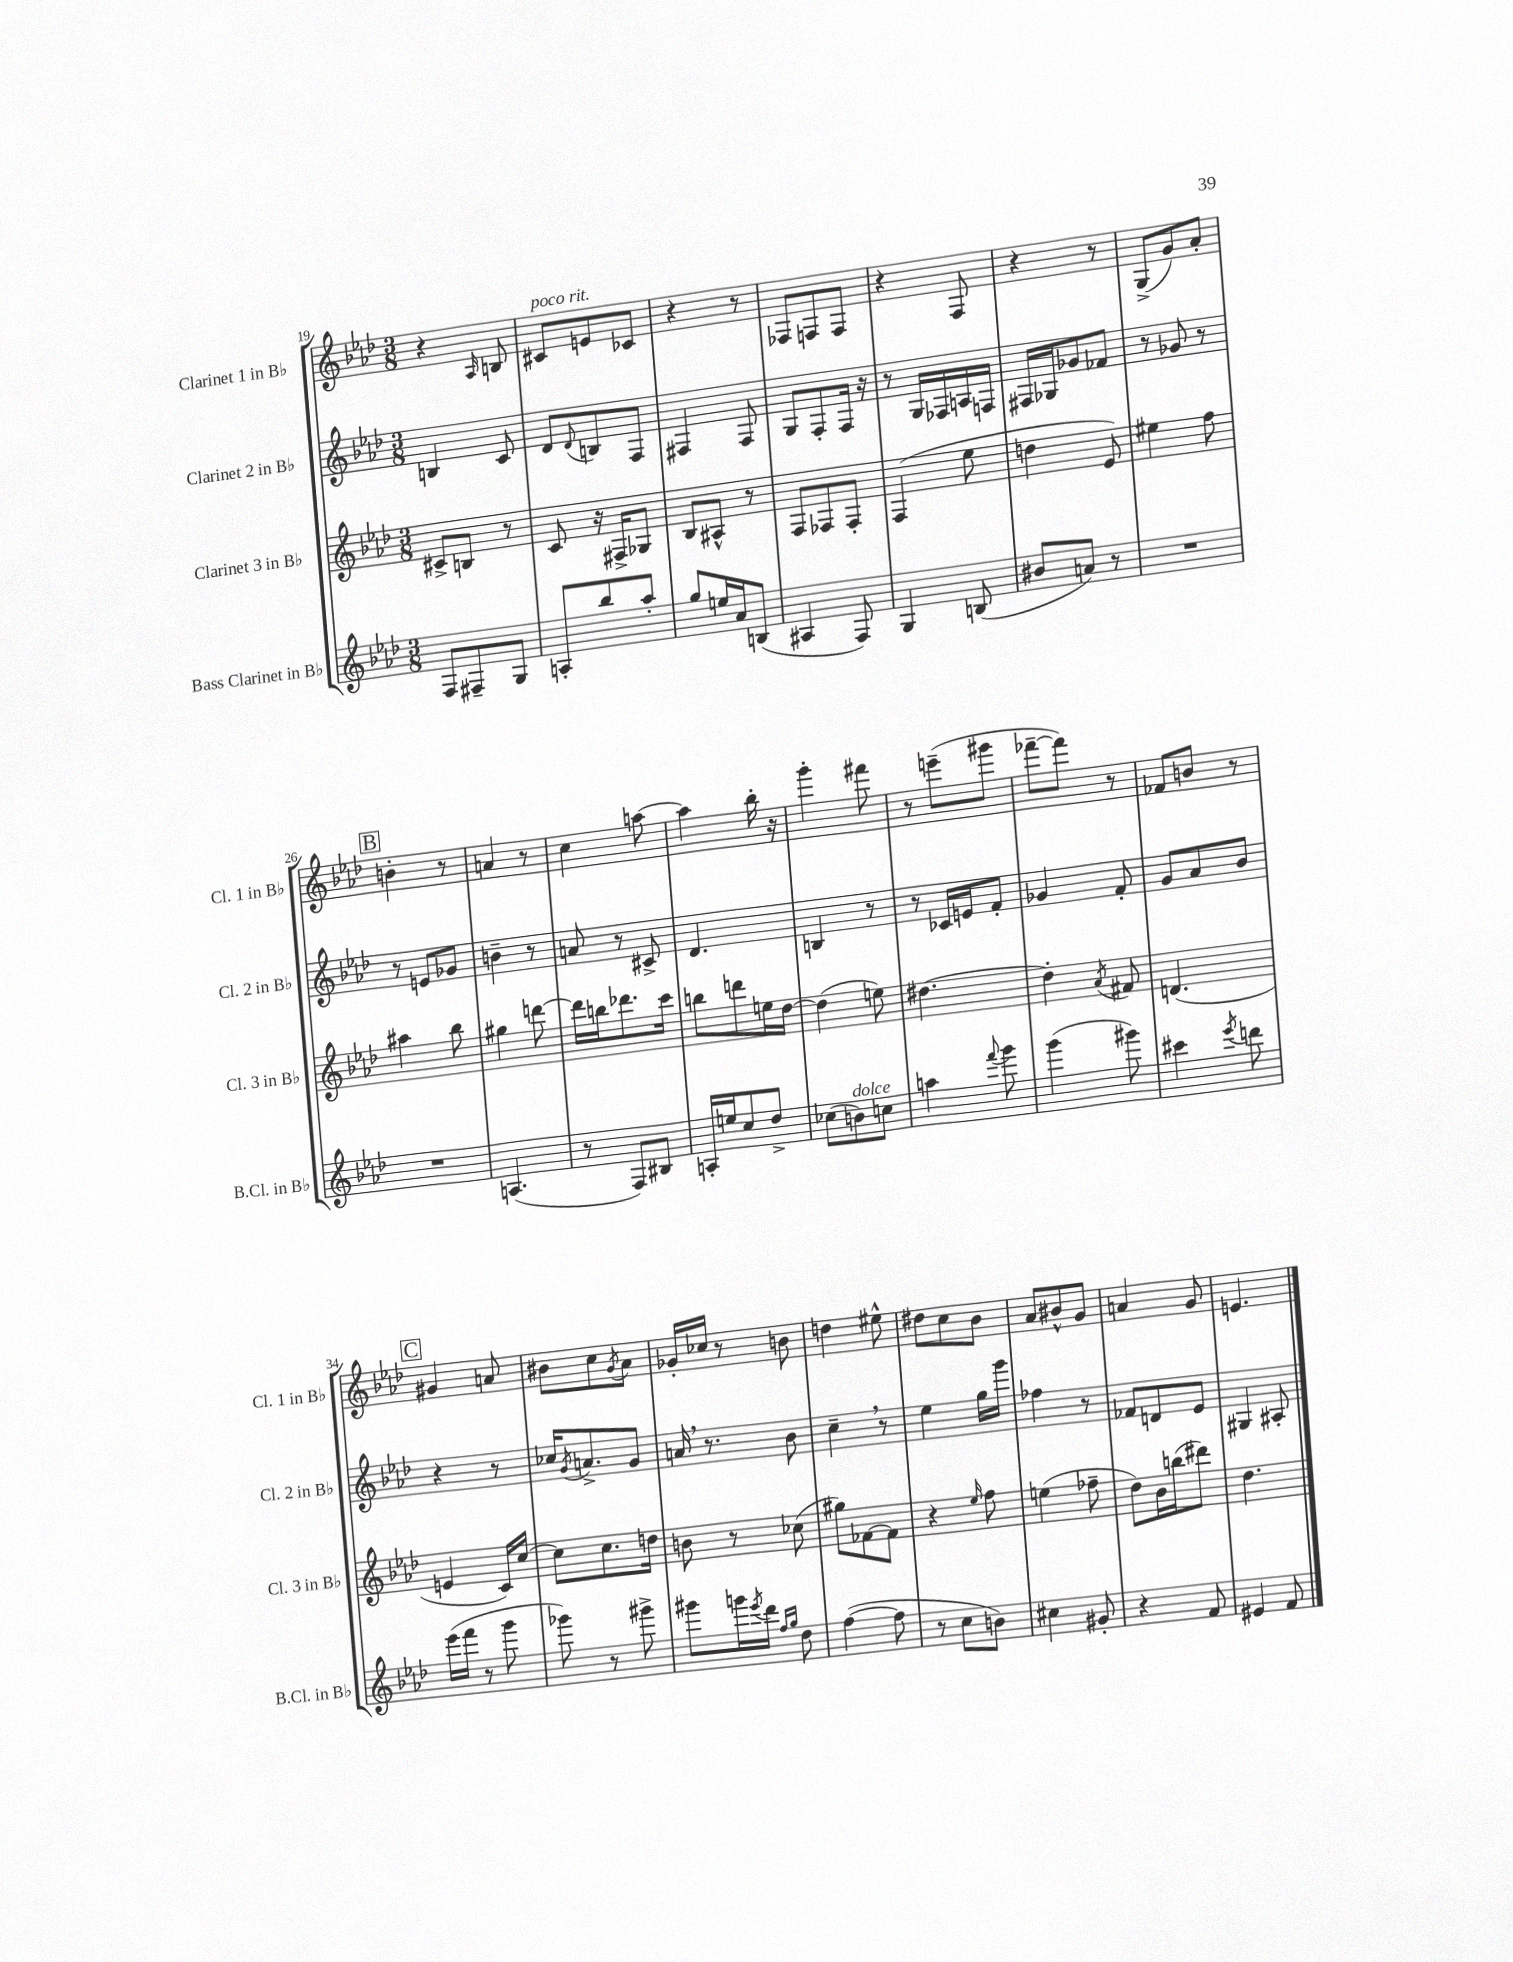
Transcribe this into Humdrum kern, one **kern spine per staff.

**kern	**kern	**kern	**kern
*staff4	*staff3	*staff2	*staff1
*clefG2	*clefG2	*clefG2	*clefG2
*k[b-e-a-d-]	*k[b-e-a-d-]	*k[b-e-a-d-]	*k[b-e-a-d-]
*M3/8	*M3/8	*M3/8	*M3/8
8F	8c#^	4B	4r
8F#~	8B	.	.
.	.	.	16qqA-
8G	8r	8c	8B
=	=	=	=
8A'	8c	8d-	8c#
.	.	8qqd-	.
8bb-	16r	8B	8e
.	16F#^	.	.
8aa-'	8G-	8F	8c-
=	=	=	=
8gg	8B-	4F#	4r
16ee	8A#^^	.	.
16a-	.	.	.
(8B	8r	8F#	8r
=	=	=	=
4A#	8F	8G	8F-
.	8F-	8F'	8F
8F)	8F-'	16F	8F
.	.	16r	.
=	=	=	=
4G	(4F	8r	4r
.	.	16G	.
.	.	16F-	.
(8B	8ee-	16A	8F
.	.	16F	.
=	=	=	=
8b#	4dd	16F#	4r
.	.	16G-	.
8a)	.	8g-	.
8r	8e-)	8f-	8r
=	=	=	=
4.r	4ee#	8r	(8G^
.	.	8g-	8g)
.	8ff	8r	8a-'
=	=	=	=
4.r	4aa#	8r	4b'
.	.	8e	.
.	8bb-	8g-	8r
=	=	=	=
(4.A	4gg#	4b~	4a
.	[8ddd	8r	8r
=	=	=	=
8r	16ddd]	8a	4cc
.	16bb	.	.
8F)	8.ddd-	8r	.
8B#	.	8c#^	[8aa
.	16ccc	.	.
=	=	=	=
16A'	8bb	4.d-	4aa]
16ee	.	.	.
8cc	8ddd	.	.
8dd-^	16ee	.	16bb-'
.	[16dd-	.	16r
=	=	=	=
(8cc-	(4dd-]	4B	4ggg'
8b)	.	.	.
8cc	8ee)	8r	8fff#
=	=	=	=
4aa	[4.dd#	8r	8r
.	.	16c-	(8eee~
.	.	16e	.
8qqfff	.	.	.
8ggg	.	8f'	8ggg#
=	=	=	=
(4ggg	4dd#']	4g-	[8fff-~
.	.	.	8fff-])
.	8qa-	.	.
8ggg#)	8f#	8f'	8r
=	=	=	=
4ccc#	(4.d	8g	8f-
.	.	8a-	8b
8qeee-	.	.	.
8ddd	.	8b-	8r
=	=	=	=
(16eee-	4e	4r	4g#
16fff	.	.	.
8r	.	.	.
8ggg	16c)	8r	8a
.	[16cc	.	.
=	=	=	=
8ggg-)	8cc]	16cc-	8b#
.	.	8qg	.
.	.	8.a^	.
8r	8.cc	.	8cc
.	.	.	8qg
8ggg#^	.	8g	8a-
.	16dd	.	.
=	=	=	=
8ggg#	8b	16a	16g-'
.	.	8.r	16cc-
16ggg	8r	.	8r
8qeee-	.	.	.
16ddd-	.	.	.
16qqff	.	.	.
16qqgg	.	.	.
8dd-	(8cc-	8b-	8b
=	=	=	=
([4ff	8gg#)	4cc~	4dd
.	[8f-	.	.
8ff]	8f-]	8r	8ee#^^
=	=	=	=
8r	4r	4ee-	8dd#
8cc	.	.	8cc
.	16qqee-	.	.
8b)	8ff	16gg	8b-
.	.	16ggg	.
=	=	=	=
4cc#	(4ee	4ff-	8a-
.	.	.	8b#^^
8g#'	8ff-~	8r	8g
=	=	=	=
4r	8dd-)	8f-	4a
.	16b-	8d	.
.	(16bb	.	.
8f	8ddd#)	8e-	8g
=	=	=	=
4e#	4.dd-	4G#	4.e
8f	.	8A#'	.
==	==	==	==
*-	*-	*-	*-
